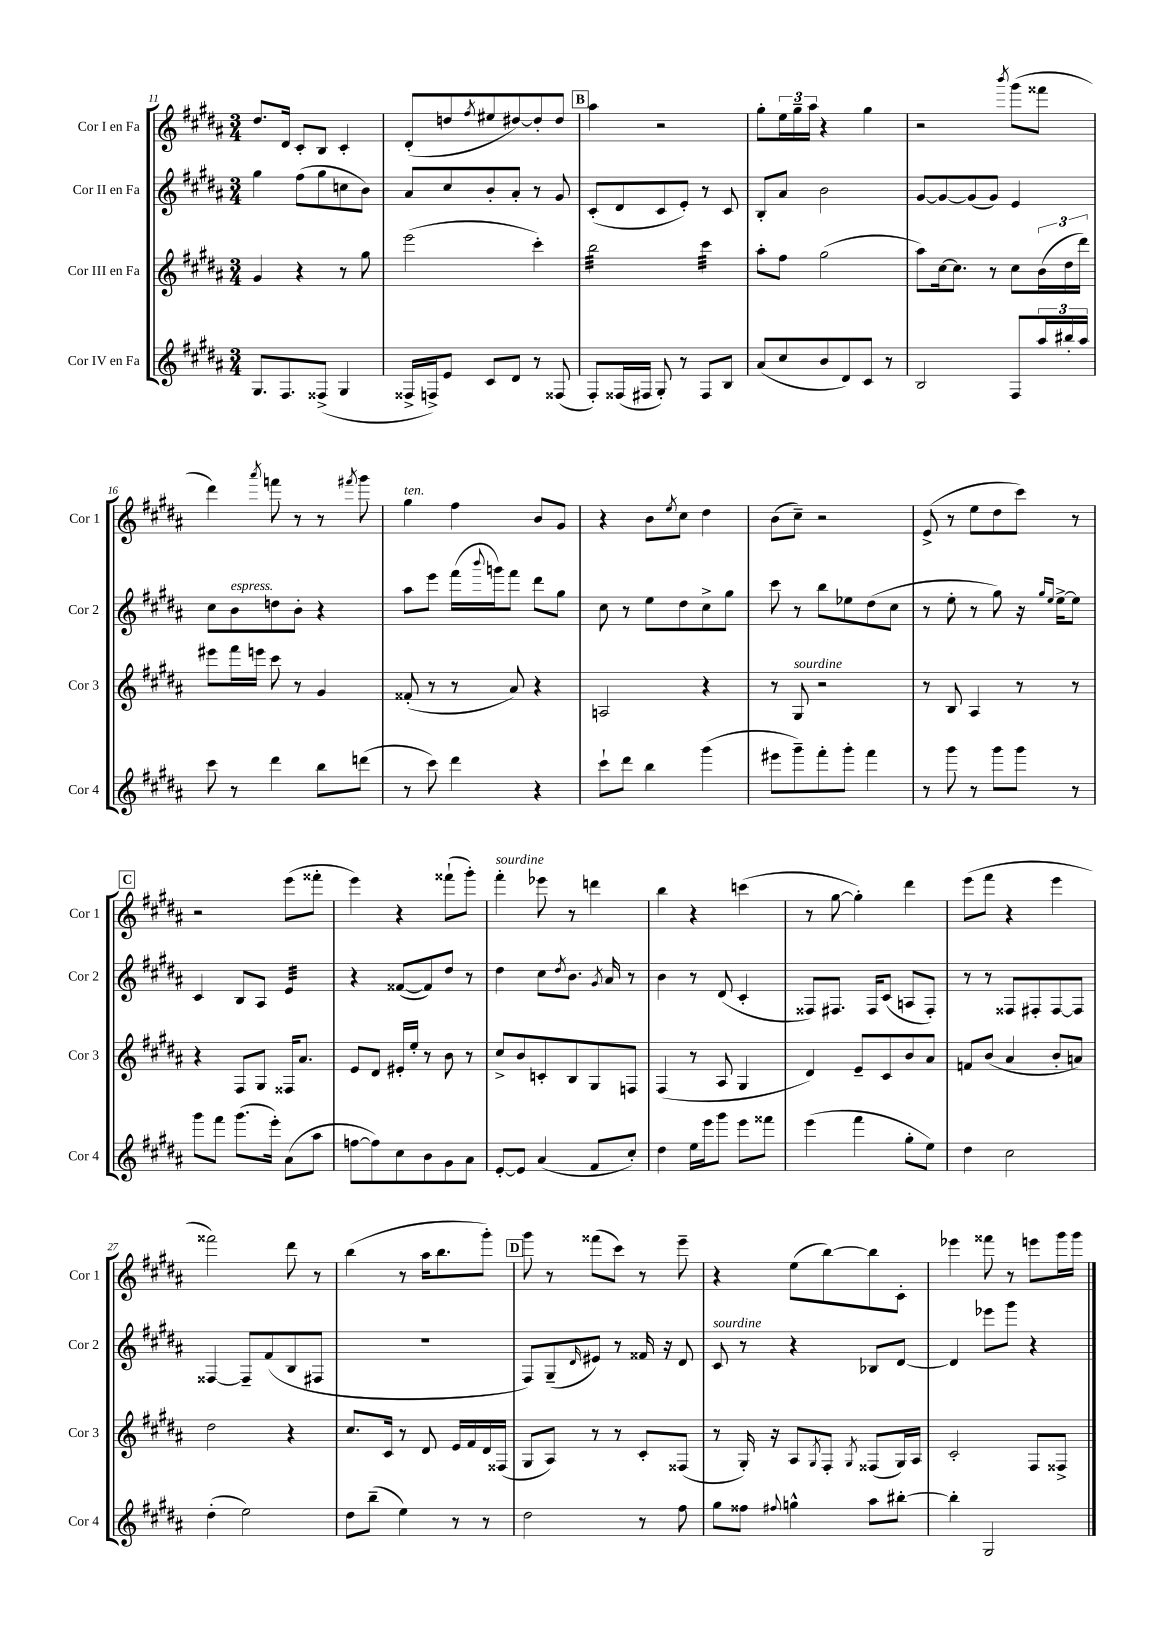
<<
\new StaffGroup <<
\new Staff = "s0" \with { instrumentName = "Cor I en Fa" shortInstrumentName = "Cor 1" } {
    \clef treble \key b \major \numericTimeSignature \time 3/4
    dis''8. dis'16 cis'8-. b8 cis'4-. |
    dis'8-.( d''8 \acciaccatura { fis''8 } eis''8 dis''8~) dis''8-. dis''8 |
    \mark \markup { \box "B" } ais''4 r2 |
    gis''8-. \tuplet 3/2 { e''16 gis''16-- ais''16 } r4 gis''4 |
    r2 \acciaccatura { b'''8 } gis'''8( fisis'''8 |
    dis'''4) \acciaccatura { ais'''8 } f'''8 r8 r8 \acciaccatura { fis'''8 } gis'''8 |
    gis''4^\markup { \italic "ten." } fis''4 b'8 gis'8 |
    r4 b'8 \acciaccatura { e''8 } cis''8 dis''4 |
    b'8( cis''8--) r2 |
    e'8->( r8 e''8 dis''8 cis'''8) r8 |
    \mark \markup { \box "C" } r2 e'''8( fisis'''8-. |
    e'''4) r4 fisis'''8-!( gis'''8-.) |
    fis'''4-.^\markup { \italic "sourdine" } ees'''8 r8 d'''4 |
    b''4 r4 c'''4( |
    r8 gis''8~ gis''4-.) dis'''4 |
    e'''8( fis'''8 r4 e'''4 |
    fisis'''2) dis'''8 r8 |
    b''4( r8 ais''16 b''8. gis'''8-.) |
    \mark \markup { \box "D" } gis'''8 r8 fisis'''8( cis'''8) r8 e'''8-- |
    r4 e''8( b''8~) b''8 cis'8-. |
    ees'''4 fisis'''8 r8 e'''8 gis'''16 gis'''16 \bar "|." |
}
\new Staff = "s1" \with { instrumentName = "Cor II en Fa" shortInstrumentName = "Cor 2" } {
    \clef treble \key b \major \numericTimeSignature \time 3/4
    gis''4 fis''8( gis''8 c''8 b'8) |
    ais'8 cis''8 b'8-. ais'8-. r8 gis'8 |
    \mark \markup { \box "B" } cis'8-.( dis'8 cis'8 e'8-.) r8 cis'8 |
    b8-. ais'8 b'2 |
    gis'8~ gis'8~ gis'8( gis'8) e'4 |
    cis''8 b'8^\markup { \italic "espress." } d''8 b'8-. r4 |
    ais''8 e'''8 fis'''16( \appoggiatura { b'''8 } g'''16) fis'''8 dis'''8 gis''8 |
    cis''8 r8 e''8 dis''8 cis''8-> gis''8 |
    cis'''8 r8 b''8 ees''8 dis''8( cis''8 |
    r8 e''8-. r8 gis''8) r16 \grace { gis''16 e''16 } e''16~-> e''8 |
    \mark \markup { \box "C" } cis'4 b8 ais8 e'4:32 |
    r4 fisis'8~( fisis'8) dis''8 r8 |
    dis''4 cis''8 \acciaccatura { dis''8 } b'8. \acciaccatura { gis'8 } ais'16 r8 |
    b'4 r8 dis'8( cis'4-. |
    fisis8) fis8. fis16 cis'8( a8 fis8-.) |
    r8 r8 fisis8 fis8-. fis8~ fis8 |
    fisis4~ fisis8-- fis'8( b8 fis8 |
    R2. |
    \mark \markup { \box "D" } fis8) gis8--( \grace { dis'16 } eis'8) r8 fisis'16 r16 dis'8 |
    cis'8^\markup { \italic "sourdine" } r8 r4 bes8 dis'8~ |
    dis'4 ees'''8 gis'''8 r4 \bar "|." |
}
\new Staff = "s2" \with { instrumentName = "Cor III en Fa" shortInstrumentName = "Cor 3" } {
    \clef treble \key b \major \numericTimeSignature \time 3/4
    gis'4 r4 r8 gis''8 |
    e'''2( cis'''4-.) |
    \mark \markup { \box "B" } b''2:32 cis'''4:32 |
    ais''8-. fis''8 gis''2( |
    ais''8) cis''16~ cis''8. r8 cis''8 \tuplet 3/2 { b'16( dis''16 dis'''16) } |
    eis'''8 fis'''16 e'''16 cis'''8 r8 gis'4 |
    fisis'8-.( r8 r8 ais'8) r4 |
    a2 r4 |
    r8 gis8^\markup { \italic "sourdine" } r2 |
    r8 b8 ais4 r8 r8 |
    \mark \markup { \box "C" } r4 fis8 gis8 fisis16 ais'8. |
    e'8 dis'8 eis'16-. e''16-. r8 b'8 r8 |
    cis''8-> b'8 c'8-. b8 gis8 f8 |
    fis4( r8 ais8 gis4 |
    dis'4) e'8-- cis'8 b'8 ais'8 |
    f'8 b'8( ais'4 b'8-. a'8) |
    dis''2 r4 |
    cis''8. cis'16 r8 dis'8 e'16 fis'16 dis'16 fisis16( |
    \mark \markup { \box "D" } gis8 ais8) r8 r8 cis'8-. fisis8( |
    r8 gis16-.) r16 ais8 \acciaccatura { gis8 } fis8-. \acciaccatura { gis8 } fisis8( gis16) ais16 |
    cis'2-. fis8 fisis8-> \bar "|." |
}
\new Staff = "s3" \with { instrumentName = "Cor IV en Fa" shortInstrumentName = "Cor 4" } {
    \clef treble \key b \major \numericTimeSignature \time 3/4
    gis8. fis8. fisis8->( gis4 |
    fisis16-> f16->) e'8 cis'8 dis'8 r8 fisis8( |
    \mark \markup { \box "B" } fis8-.) fisis16( fis16 gis8-.) r8 fis8 b8 |
    ais'8( cis''8 b'8 dis'8) cis'8 r8 |
    b2 fis8 \tuplet 3/2 { ais''16 bis''16-. ais''16 } |
    cis'''8 r8 dis'''4 b''8 d'''8( |
    r8 cis'''8) dis'''4 r4 |
    cis'''8-! dis'''8 b''4 gis'''4( |
    eis'''8 gis'''8--) fis'''8-. gis'''8-. fis'''4 |
    r8 gis'''8 r8 gis'''8 gis'''8 r8 |
    \mark \markup { \box "C" } gis'''8 fis'''8 gis'''8.( e'''16-.) ais'8( ais''8 |
    f''8~ f''8) cis''8 b'8 gis'8 ais'8 |
    e'8~-. e'8 ais'4( fis'8 cis''8-.) |
    dis''4 e''16 e'''16 gis'''8 e'''8 fisis'''8 |
    e'''4( fis'''4 gis''8-. e''8) |
    dis''4 cis''2 |
    dis''4-.( e''2) |
    dis''8 b''8--( e''4) r8 r8 |
    \mark \markup { \box "D" } dis''2 r8 fis''8 |
    gis''8 fisis''8 \appoggiatura { fis''8 } g''4-^ ais''8 bis''8~-. |
    bis''4-. gis2 \bar "|." |
}
>>
>>
\layout { \context { \Score currentBarNumber = #11 } }
